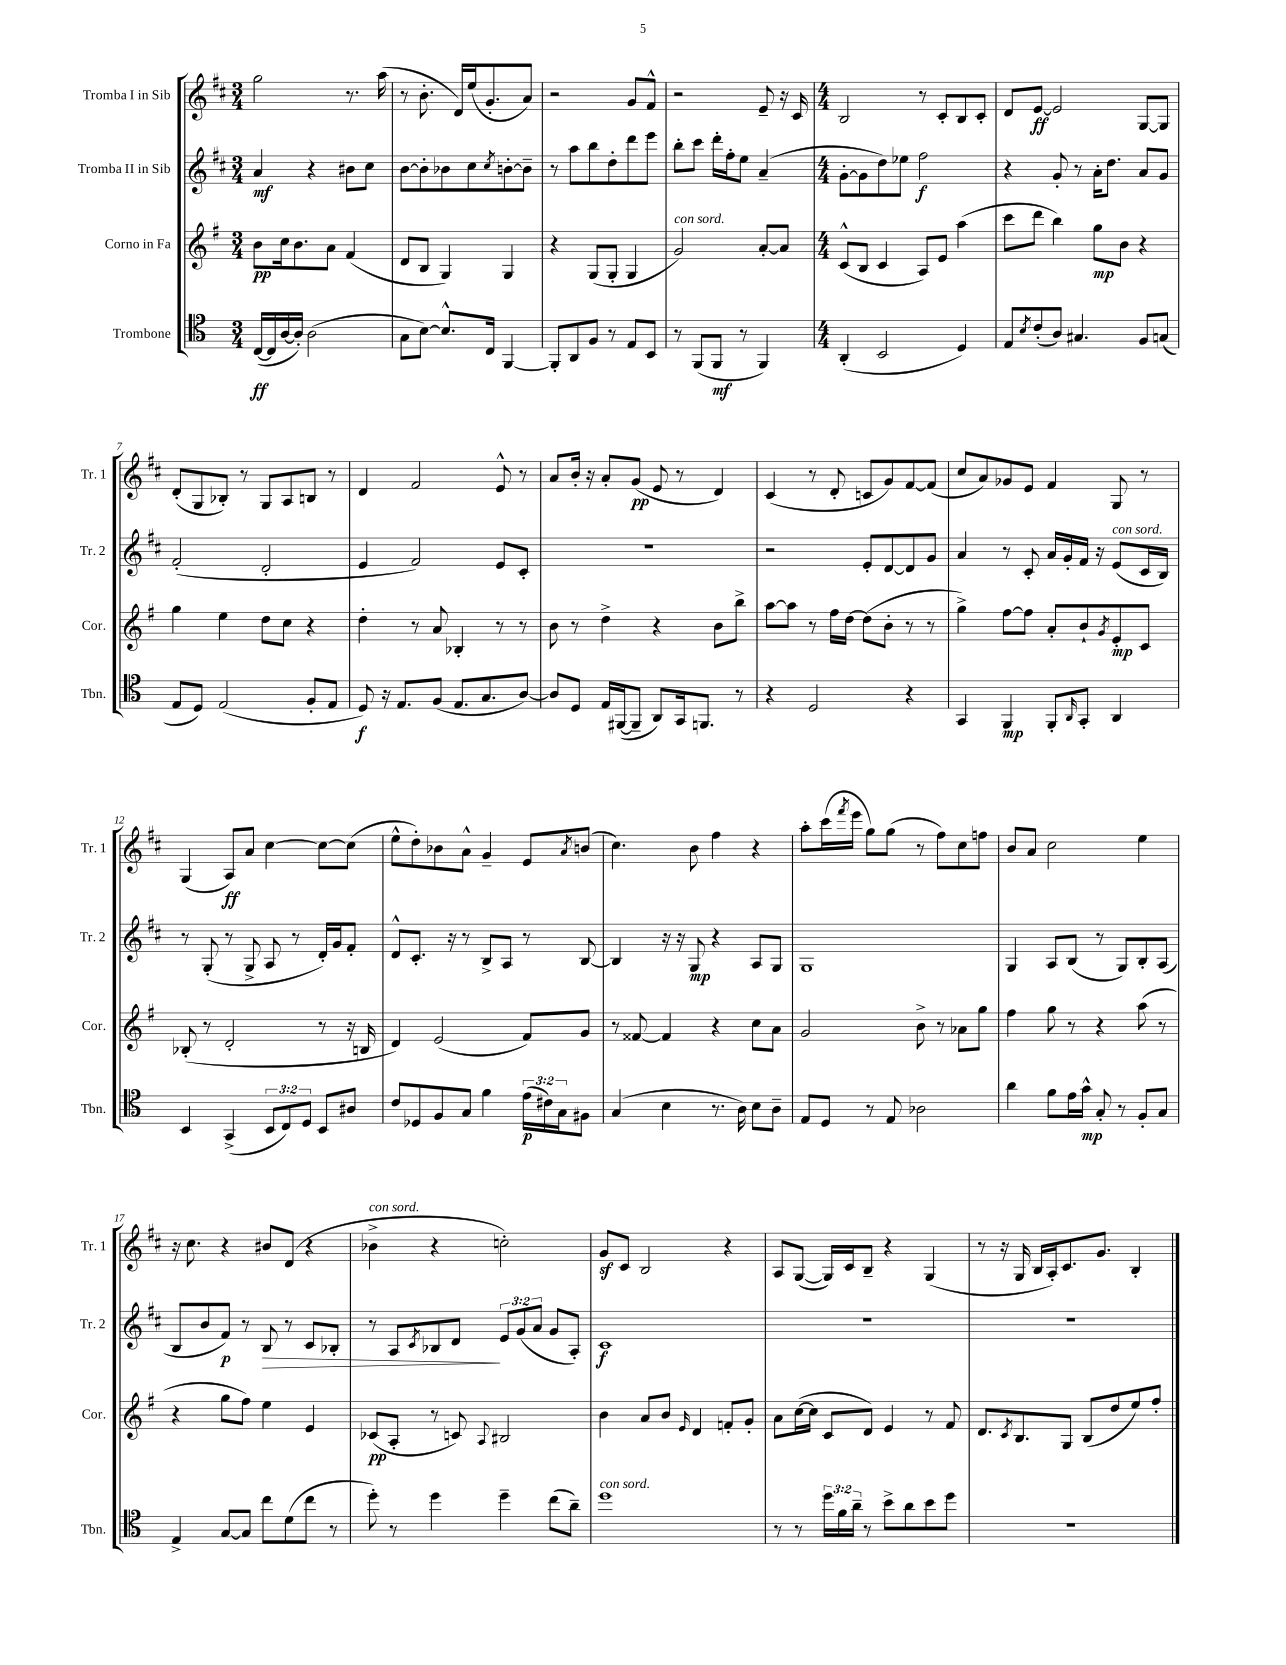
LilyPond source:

<<
\new StaffGroup <<
\new Staff = "s0" \with { instrumentName = "Tromba I in Sib" shortInstrumentName = "Tr. 1" } {
    \clef treble \key d \major \numericTimeSignature \time 3/4
    g''2 r8. a''16( |
    r8 b'8.-. d'16) e''16( g'8.-. a'8) |
    r2 g'8 fis'8-^ |
    r2 e'8-- r16 cis'16 |
    \numericTimeSignature \time 4/4 b2 r8 cis'8-. b8 cis'8-. |
    d'8 e'8~\ff e'2 g8~ g8 |
    d'8-.( g8 bes8-.) r8 g8 a8 b8 r8 |
    d'4 fis'2 e'8-^ r8 |
    a'8 b'16-. r16 a'8-. g'8\pp( e'8 r8 d'4) |
    cis'4( r8 d'8-. c'8 g'8) fis'8~ fis'8( |
    cis''8 a'8) ges'8 e'8 fis'4 g8 r8 |
    g4( a8\ff) a'8 cis''4~ cis''8~ cis''8( |
    e''8-^ d''8-.) bes'8 a'8-^ g'4-- e'8 \acciaccatura { a'8 } b'8( |
    cis''4.) b'8 fis''4 r4 |
    a''8-. cis'''16( \acciaccatura { fis'''8 } e'''16 g''8) g''8( r8 fis''8) cis''8 f''8 |
    b'8 a'8 cis''2 e''4 |
    r16 cis''8. r4 bis'8 d'8( r4 |
    bes'4->^\markup { \italic "con sord." } r4 c''2-.) |
    g'8\sf cis'8 b2 r4 |
    a8 g8~( g16) cis'16 b8-- r4 g4( |
    r8 r16 g16 b16 a16-.) cis'8. g'8. b4-. \bar "|." |
}
\new Staff = "s1" \with { instrumentName = "Tromba II in Sib" shortInstrumentName = "Tr. 2" } {
    \clef treble \key d \major \numericTimeSignature \time 3/4 \override Staff.TupletNumber.text = #tuplet-number::calc-fraction-text
    a'4\mf r4 bis'8 cis''8 |
    b'8~ b'8-. bes'8 cis''8 \acciaccatura { cis''8 } b'8~-. b'8-- |
    r8 a''8 b''8 d''8-. d'''8 e'''8 |
    b''8-. cis'''8 d'''16-. fis''16-. e''8 a'4--( |
    \numericTimeSignature \time 4/4 g'8~-. g'8 d''8) ees''8 fis''2\f |
    r4 g'8-. r8 a'16-. d''8. a'8 g'8 |
    fis'2-.( d'2-. |
    e'4 fis'2) e'8 cis'8-. |
    R1 |
    r2 e'8-. d'8~ d'8 g'8 |
    a'4 r8 cis'8-. a'16 g'16-. fis'16 r16 e'8^\markup { \italic "con sord." }( cis'16 b16) |
    r8 g8-.( r8 g8-> a8 r8 d'16-.) g'16 fis'8-. |
    d'8-^ cis'8.-. r16 r8 b8-> a8 r8 b8~ |
    b4 r16 r16 g8\mp r4 a8 g8 |
    g1 |
    g4 a8 b8( r8 g8) b8-. a8( |
    b8 b'8 fis'8\p) r8 b8\> r8 cis'8 bes8-. |
    r8 a8 \acciaccatura { cis'8 } bes8 d'8\! \tuplet 3/2 { e'8 g'8( a'8 } g'8 a8-.) |
    cis'1\f |
    R1 |
    R1 \bar "|." |
}
\new Staff = "s2" \with { instrumentName = "Corno in Fa" shortInstrumentName = "Cor." } {
    \clef treble \key g \major \numericTimeSignature \time 3/4
    b'8\pp c''16 b'8. a'8 fis'4( |
    d'8 b8 g4) g4 |
    r4 g8( g8-. g4 |
    g'2^\markup { \italic "con sord." }) a'8~-. a'8 |
    \numericTimeSignature \time 4/4 c'8-^( b8 c'4 a8) e'8 a''4( |
    c'''8 d'''8 b''4) g''8\mp b'8 r4 |
    g''4 e''4 d''8 c''8 r4 |
    d''4-. r8 a'8 bes4-. r8 r8 |
    b'8 r8 d''4-> r4 b'8 b''8-> |
    a''8~ a''8 r8 fis''16 d''16~ d''8( b'8-. r8 r8 |
    g''4->) fis''8~ fis''8 a'8-. b'8-! \acciaccatura { g'8 } e'8-.\mp c'8 |
    bes8-.( r8 d'2-. r8 r16 b16 |
    d'4) e'2( fis'8) g'8 |
    r8 fisis'8~ fisis'4 r4 c''8 a'8 |
    g'2 b'8-> r8 aes'8 g''8 |
    fis''4 g''8 r8 r4 a''8( r8 |
    r4 g''8 fis''8) e''4 e'4 |
    ces'8\pp( a8-. r8 c'8) \appoggiatura { a8 } bis2 |
    b'4 a'8 b'8 \grace { e'16 } d'4 f'8-. g'8-. |
    a'8 c''16~( c''16 c'8 d'8) e'4 r8 fis'8 |
    d'8. \acciaccatura { c'8 } b8. g8 b8( d''8 e''8) fis''8-. \bar "|." |
}
\new Staff = "s3" \with { instrumentName = "Trombone" shortInstrumentName = "Tbn." } {
    \clef tenor \key c \major \numericTimeSignature \time 3/4 \override Staff.TupletNumber.text = #tuplet-number::calc-fraction-text
    c16~\ff( c16 a16~ a16-.) a2( |
    g8 b8~) b8.-^ c16 f,4~ |
    f,8-. a,8 f8 r8 e8 b,8 |
    r8 f,8( f,8\mf r8 f,4) |
    \numericTimeSignature \time 4/4 a,4-.( b,2 d4) |
    e8 \acciaccatura { b8 } c'8-.( a8) gis4. f8 g8( |
    e8 d8) e2( f8-. e8 |
    d8\f) r16 e8. f8( e8. g8. a8~) |
    a8 d8 e16 fis,16~( fis,8-- a,8) g,16 f,8. r8 |
    r4 d2 r4 |
    g,4 f,4\mp f,8-. \grace { a,16 } g,8-. a,4 |
    b,4 g,4->( \tuplet 3/2 { b,8 c8) d8 } b,8 ais8 |
    c'8 des8 f8 g8 f'4 \tuplet 3/2 { e'16\p( cis'16) g16 } fis8 |
    g4( b4 r8. a16) b8 a8-- |
    e8 d8 r8 e8 aes2 |
    a'4 f'8 e'16 g'16-^\mp g8-. r8 f8-. g8 |
    e4-> g8~ g8 c''8 d'8( c''8 r8 |
    d''8-.) r8 d''4 d''4-- c''8( a'8--) |
    d''1^\markup { \italic "con sord." } |
    r8 r8 \tuplet 3/2 { d''16 f'16 a'16-- } r8 b'8-> a'8 b'8 d''8 |
    R1 \bar "|." |
}
>>
>>
